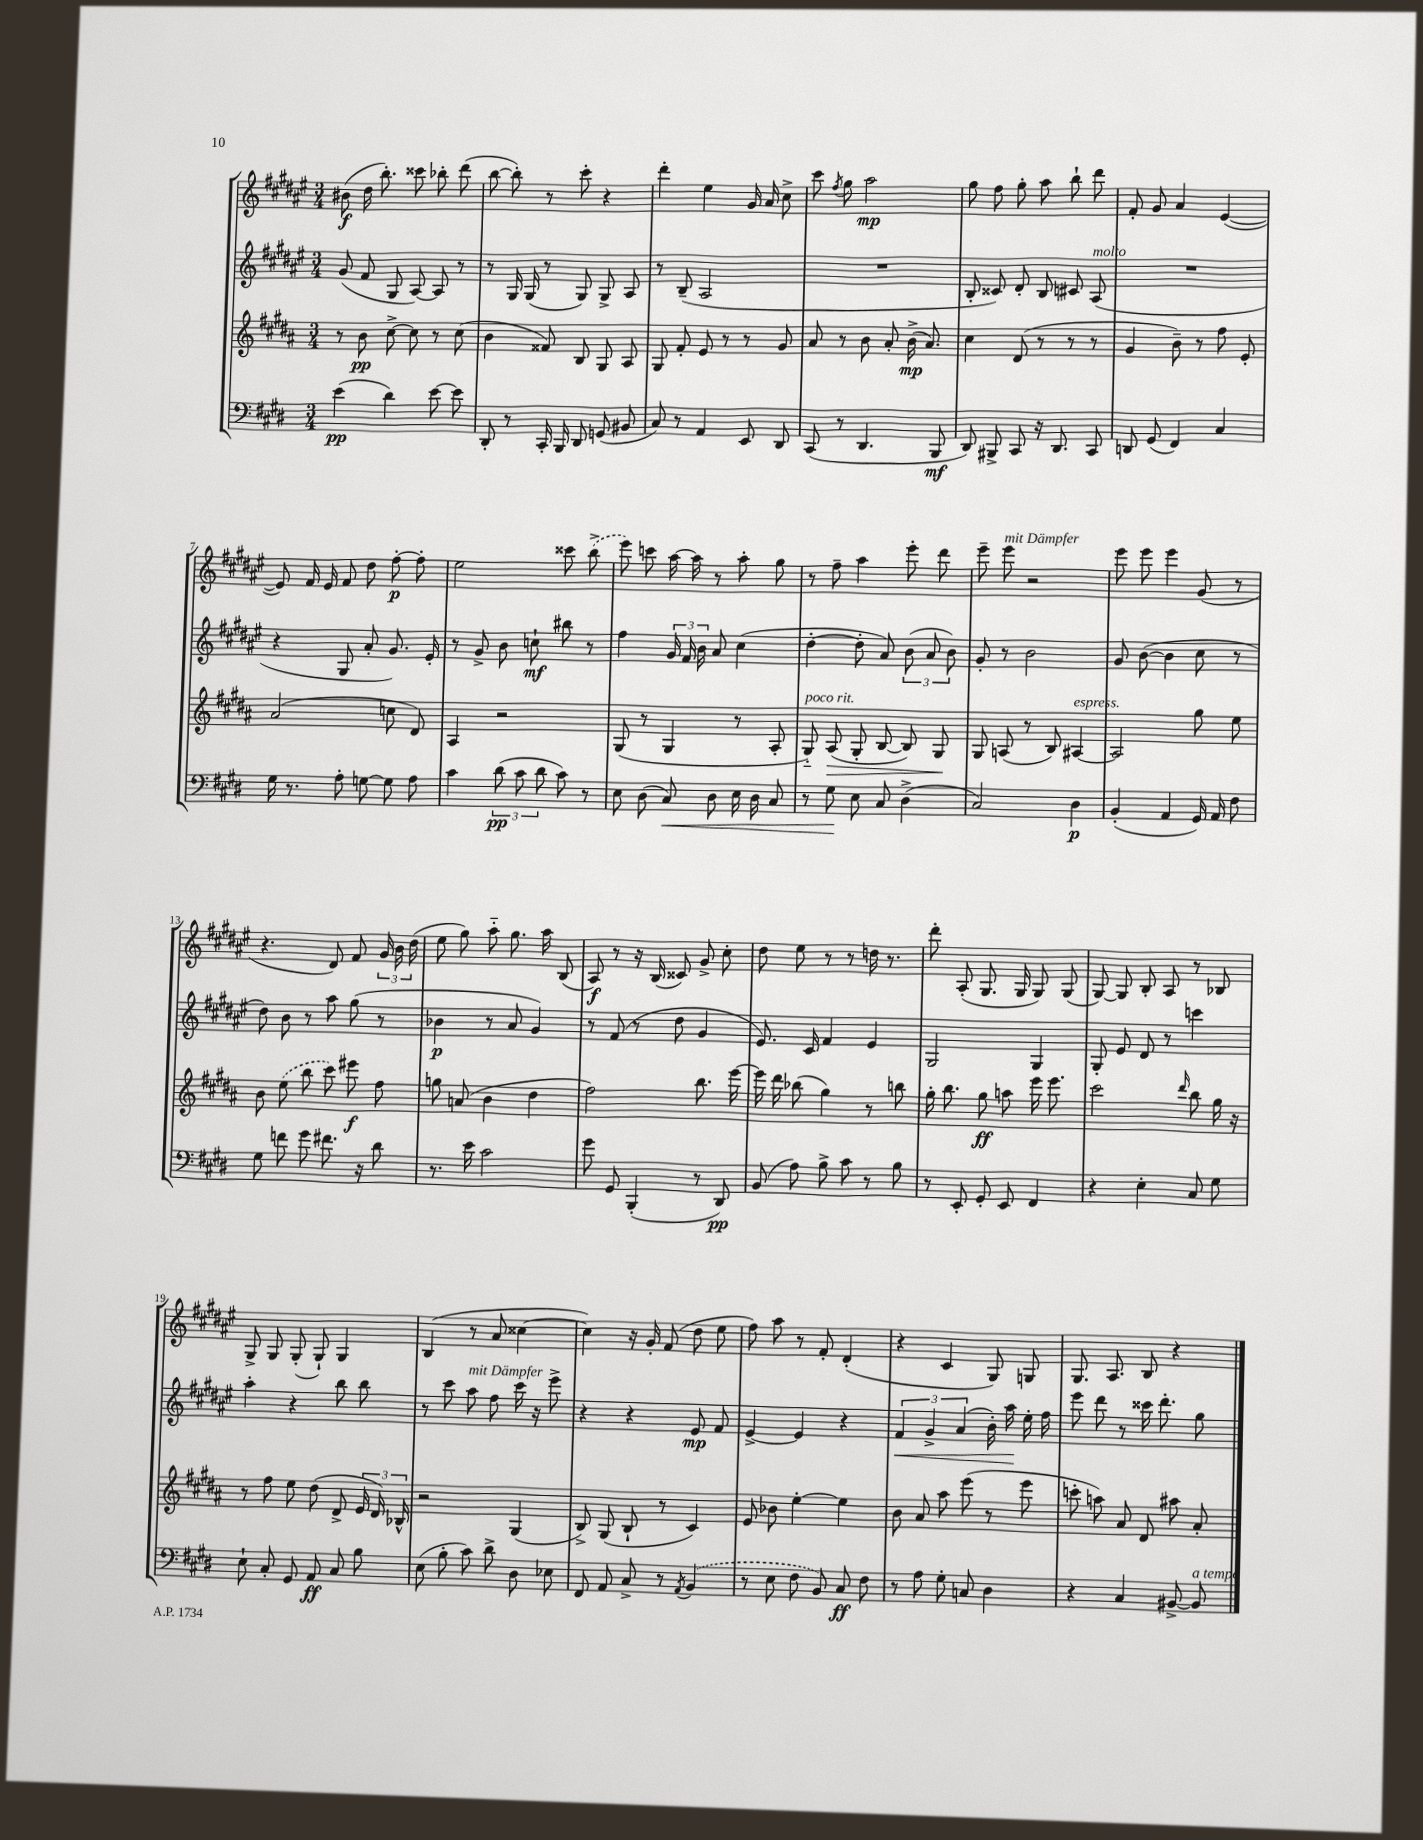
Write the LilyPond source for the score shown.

<<
\new StaffGroup <<
\new Staff = "s0" {
    \clef treble \key fis \major \numericTimeSignature \time 3/4
    \autoBeamOff bis'8\f( dis''16 b''8.-.) cisis'''8 bes''8-. dis'''8( |
    b''8~ b''8-.) r8 cis'''8-. r4 |
    dis'''4-. eis''4 gis'16 ais'16 cis''8-> |
    cis'''8 \acciaccatura { fis''8 } gis''8 ais''2\mp |
    gis''8 fis''8 gis''8-. ais''8 b''8-! dis'''8 |
    fis'8-. gis'8 ais'4 eis'4~( |
    eis'8) fis'16 eis'16 fis'8 dis''8 fis''8~-.\p fis''8-. |
    eis''2 cisis'''8 \once \slurDashed b''8->( |
    eis'''8) c'''8 ais''16~ ais''16 r8 ais''8-. gis''8 |
    r8 fis''8-- ais''4 eis'''8-. dis'''8 |
    eis'''8-- eis'''8^\markup { \italic "mit Dämpfer" } r2 |
    eis'''8 eis'''8 eis'''4 gis'8( r8 |
    r4. dis'8) fis'8 \tuplet 3/2 { gis'16 b'16 dis''16( } |
    eis''8 gis''8) ais''8-_ gis''8. ais''16 b8( |
    ais8\f) r8 r16 b16( cisis'8) gis'8-> cis''8-. |
    dis''8 eis''8 r8 r8 d''16 r8. |
    dis'''8-. ais8-.( gis8. gis16 gis8) gis8( |
    gis8~) gis8 b8-. ais8 r8 bes8 |
    gis8-> gis8 gis8-.( gis8-!) gis4 |
    b4( r8 ais'8 cisis''4~ |
    cisis''4) r16 gis'16-. fis'8( dis''8 eis''8 |
    fis''8) ais''8 r8 fis'8-. dis'4-.( |
    r4 cis'4 gis8) g8 |
    gis8. ais8. b8 r4 \bar "|." |
}
\new Staff = "s1" {
    \clef treble \key fis \major \numericTimeSignature \time 3/4
    \autoBeamOff gis'8( fis'8 gis8 ais8~) ais8 r8 |
    r8 gis16 gis16( r8 gis8) gis8-> ais8 |
    r8 b8--( ais2 |
    R2. |
    b8-. cisis'8) dis'8-. b8 cis'8 ais8^\markup { \italic "molto" }( |
    R2. |
    r4 gis8 ais'8-. gis'8.) eis'16-. |
    r8 gis'8-> b'8 c''8-!\mf bis''8 r8 |
    fis''4 \tuplet 3/2 { gis'16 fis'16 b'16 } ais'8 cis''4( |
    dis''4~-. dis''8-. ais'8) \tuplet 3/2 { b'8( ais'8 b'8) } |
    gis'8-. r8 b'2 |
    gis'8 b'8~( b'4 cis''8 r8 |
    dis''8) b'8 r8 ais''8 gis''8( r8 |
    bes'4\p r8 ais'8 gis'4) |
    r8 fis'8( r8 dis''8 gis'4 |
    eis'8.) cis'16 fis'4 eis'4 |
    gis2 gis4 |
    gis8-. eis'8 dis'8 r8 c'''4 |
    ais''4-. r4 b''8 b''8 |
    r8 cis'''8 ais''8^\markup { \italic "mit Dämpfer" } fis''8 cis'''16 r16 eis'''8-> |
    r4 r4 eis'8\mp fis'8 |
    eis'4~-> eis'4 r4 |
    \tuplet 3/2 { fis'4\< gis'4-> ais'4( } b'16-.) ais''16\! eis''16-. fis''16 |
    eis'''8 dis'''8 r8 cisis'''16 dis'''8.-. gis''8 \bar "|." |
}
\new Staff = "s2" {
    \clef treble \key b \major \numericTimeSignature \time 3/4
    \autoBeamOff r8 b'8\pp cis''8~-> cis''8 r8 cis''8( |
    b'4 fisis'8) b8 gis8 ais8 |
    gis8 fis'8-. e'8 r8 r8 gis'8 |
    ais'8 r8 b'8 ais'8-. b'16->\mp( ais'8.) |
    cis''4 dis'8( r8 r8 r8 |
    gis'4 b'8--) r8 fis''8 e'8-. |
    ais'2( c''8 dis'8) |
    ais4 r2 |
    gis8( r8 gis4 r8 ais8-. |
    gis8-_^\markup { \italic "poco rit." }) ais8\>( gis8-. b8~ b8) gis8\! |
    gis8 a8( r8 b8) ais4~^\markup { \italic "espress." } |
    ais2 gis''8 e''8 |
    b'8 \once \slurDashed e''8( b''8 cis'''8) eis'''8\f fis''8 |
    g''8 a'8( b'4 dis''4 |
    fis''2) b''8. e'''16~ |
    e'''16 dis'''16 bes''8( gis''4) r8 b''8 |
    gis''16-. b''8. gis''8\ff a''8 e'''16 e'''8. |
    cis'''2 \grace { dis'''16 } b''8 gis''16 r16 |
    r8 fis''8 e''8 dis''8( dis'8-> \tuplet 3/2 { e'16 dis'16) bes16-^ } |
    r2 gis4( |
    b8->) gis8( b8-! r8 cis'4) |
    e'8 bes'8 e''4~-. e''4 |
    b'8 ais'8 ais''8 e'''8( r8 e'''8 |
    c'''8-. a''8) ais'8 dis'8 ais''8 ais'8-. \bar "|." |
}
\new Staff = "s3" {
    \clef bass \key e \major \numericTimeSignature \time 3/4
    \autoBeamOff e'4\pp( dis'4) e'8~ e'8 |
    dis,8-. r8 cis,16-. b,,16 dis,8 g,8( bis,8 |
    cis8) r8 a,4 e,8 dis,8 |
    cis,8( r8 dis,4. b,,8\mf |
    dis,8) bis,,8-> cis,8 r16 dis,8. cis,8 |
    d,8 gis,8( fis,4) cis4 |
    gis16 r8. a8-. g8~ g8 a8 |
    cis'4 \tuplet 3/2 { dis'8\pp( cis'8 dis'8 } cis'8) r8 |
    e8 dis8( cis8\<) dis8 e16 dis16 cis8 |
    r8 gis8\! e8 cis8 dis4->( |
    cis2) dis4\p |
    b,4-.( a,4 gis,16) a,16 fis8 |
    gis8 f'8 gis'8 fis'8. r16 dis'8 |
    r8. e'16 cis'2 |
    gis'8 gis,8 b,,4-.( r8 dis,8\pp) |
    b,8( a8) b8-> cis'8 r8 b8 |
    r8 e,8-. gis,8-. e,8 fis,4 |
    r4 e4-. cis8 gis8 |
    e8-! cis8-. gis,8 a,8\ff cis8 b8 |
    e8( b8-. cis'8) dis'8-> dis8 ees8 |
    fis,8 a,8 cis8-> r8 \acciaccatura { a,8 } \once \slurDashed b,4( |
    r8 e8 fis8 b,8) cis8\ff fis8 |
    r8 a8 gis8-. c8 dis4 |
    r4 cis4 bis,8~-> bis,8^\markup { \italic "a tempo" } \bar "|." |
}
>>
>>
